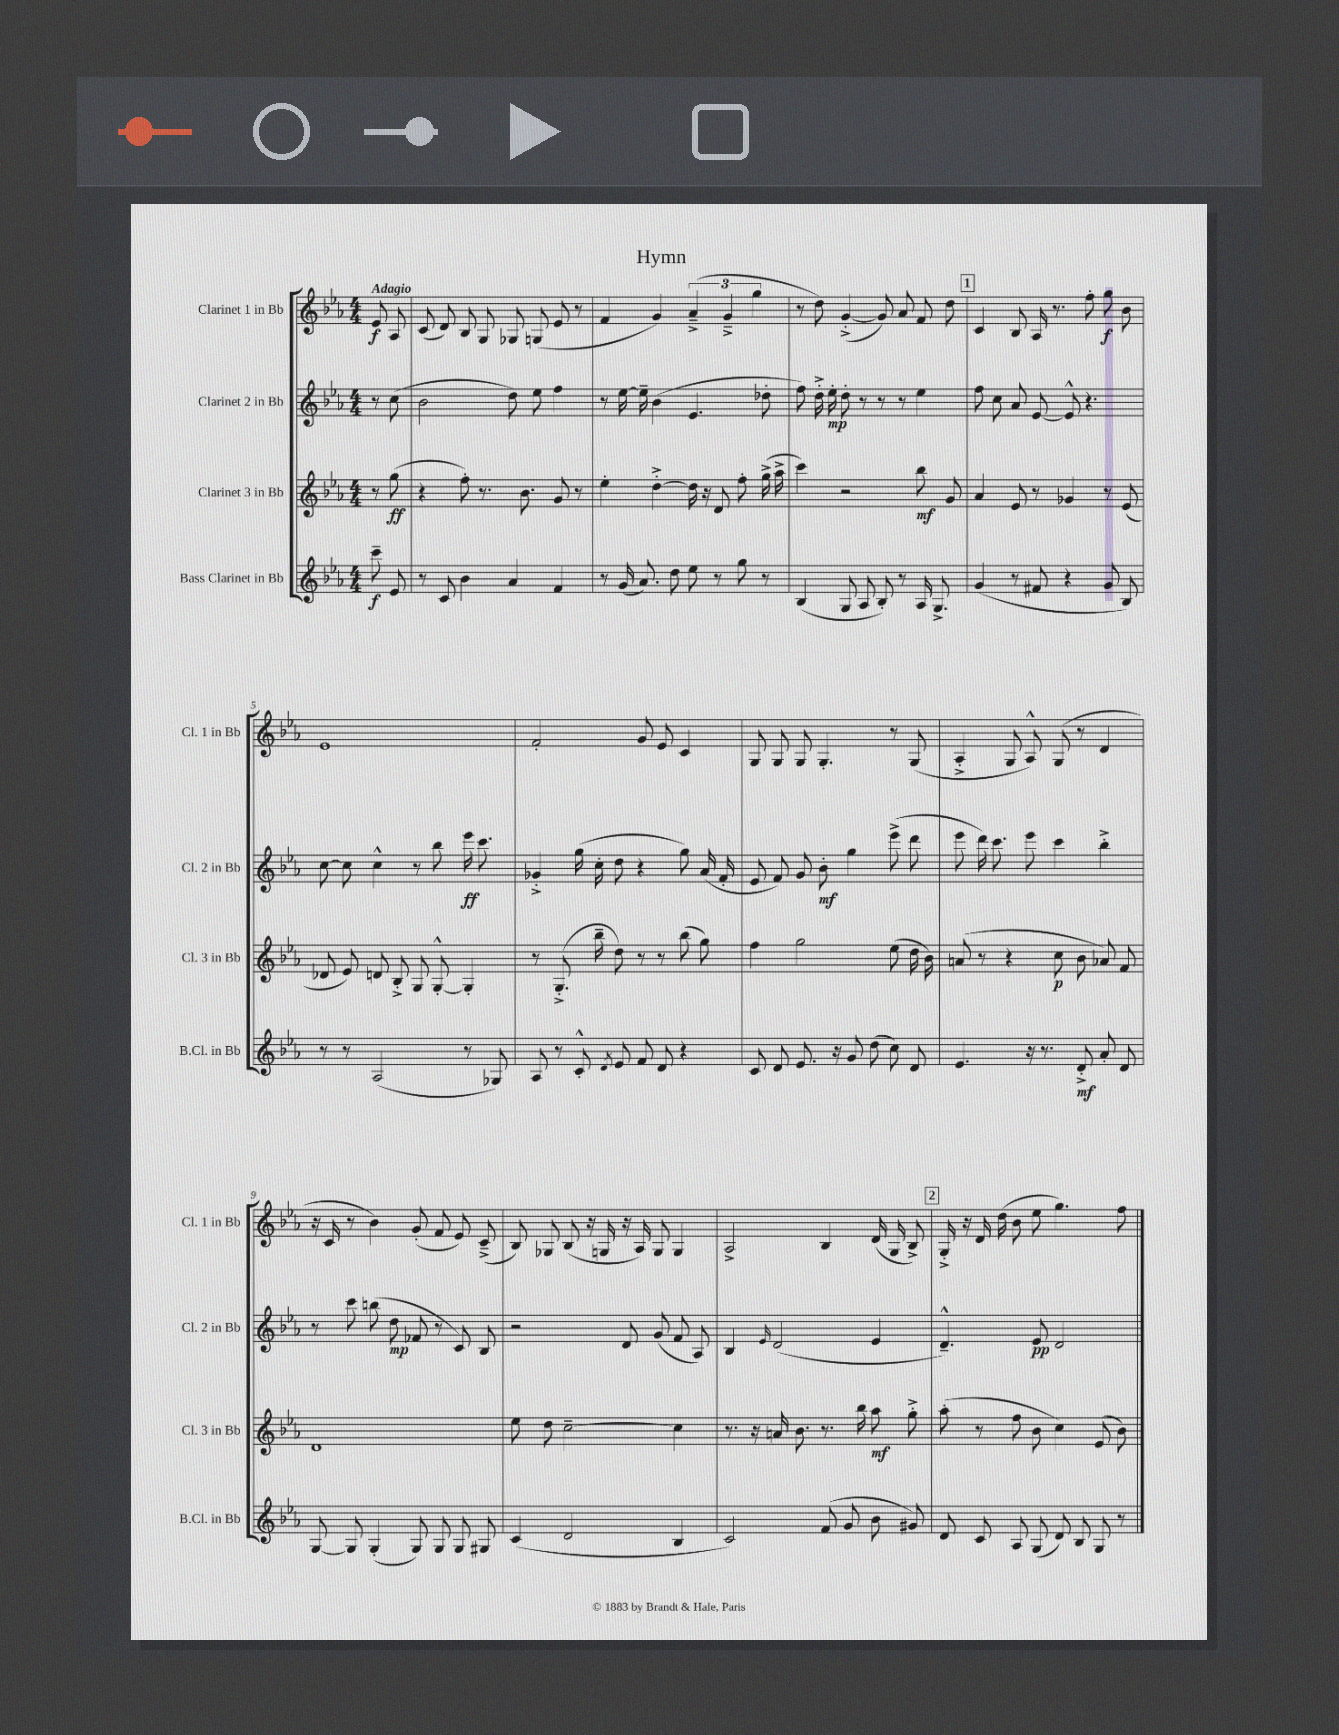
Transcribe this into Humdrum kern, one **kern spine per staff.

**kern	**dynam	**kern	**dynam	**kern	**dynam	**kern	**dynam
*part4	*part4	*part3	*part3	*part2	*part2	*part1	*part1
*staff4	*staff4	*staff3	*staff3	*staff2	*staff2	*staff1	*staff1
*I"Bass Clarinet in Bb	*	*I"Clarinet 3 in Bb	*	*I"Clarinet 2 in Bb	*	*I"Clarinet 1 in Bb	*
*I'B.Cl. in Bb	*	*I'Cl. 3 in Bb	*	*I'Cl. 2 in Bb	*	*I'Cl. 1 in Bb	*
*clefG2	*	*clefG2	*	*clefG2	*	*clefG2	*
*k[b-e-a-]	*	*k[b-e-a-]	*	*k[b-e-a-]	*	*k[b-e-a-]	*
*M4/4	*	*M4/4	*	*M4/4	*	*M4/4	*
=	=	=	=	=	=	=	=
!	!	!	!	!	!	!LO:TX:a:B:t=Adagio	!
8ccc~\	f	8r	.	8r	.	8e-/	f
8e-/	.	(8gg\	ff	(8cc\	.	8A-/	.
=1	=1	=1	=1	=1	=1	=1	=1
8r	.	4r	.	2b-\	.	(8c/	.
8c/	.	.	.	.	.	8d/)	.
4b-\	.	8ff'\)	.	.	.	8B-/	.
.	.	8.r	.	.	.	8G/	.
4a-/	.	.	.	8dd\)	.	8G-X/	.
.	.	8.b-\	.	.	.	.	.
.	.	.	.	8ee-\	.	(8Gn/	.
4f/	.	8g/	.	4ff\	.	8e-/	.
.	.	8r	.	.	.	8r	.
=2	=2	=2	=2	=2	=2	=2	=2
8r	.	4ee-'\	.	8r	.	4f/	.
(16g/	.	.	.	[16ee-\	.	.	.
8.a-/)	.	.	.	16ee-~\]	.	.	.
.	.	[4dd'^\	.	(4b-\	.	4g/)	.
8dd\	.	.	.	.	.	.	.
8ee-\	.	16dd\]	.	4.e-/	.	(6a-~^/	.
.	.	16r	.	.	.	.	.
8r	.	8d/	.	.	.	.	.
.	.	.	.	.	.	6g~^/	.
8gg\	.	8ff'\	.	.	.	.	.
.	.	.	.	.	.	6gg\	.
8r	.	(16gg^\	.	8dd-X'\	.	.	.
.	.	16aa-^\	.	.	.	.	.
=3	=3	=3	=3	=3	=3	=3	=3
(4B-/	.	4ccc\)	.	8ff\)	.	8r	.
.	.	.	.	16dd'^\	.	8dd\)	.
.	.	.	.	16ee-'\	mp	.	.
8G/	.	2r	.	8dd'\	.	([4g'^/	.
8A-/	.	.	.	8r	.	.	.
8B-'/)	.	.	.	8r	.	8g/])	.
8r	.	.	.	8r	.	8a-/	.
16A-/	.	8bb-\	mf	4ee-\	.	8f/	.
8.G^/	.	.	.	.	.	.	.
.	.	8g/	.	.	.	8dd\	.
!!LO:REH:place=s1:t=1
=4	=4	=4	=4	=4	=4	=4	=4
(4g/	.	4a-/	.	8ff\	.	4c/	.
.	.	.	.	8cc\	.	.	.
8r	.	8e-/	.	8a-/	.	8B-/	.
8f#X/	.	8r	.	[8e-/	.	16A-/	.
.	.	.	.	.	.	8.r	.
4r	.	4g-X/	.	8e-^^/]	.	.	.
.	.	.	.	4.r	.	8ff'\	.
8g/	.	8r	.	.	.	8gg\	f
8B-/)	.	(8e-/	.	.	.	8b-\	.
!!LO:LB:g=z
=5	=5	=5	=5	=5	=5	=5	=5
8r	.	8d-X/	.	[8cc\	.	1e-	.
8r	.	8e-/)	.	8cc\]	.	.	.
(2A-/	.	8dn/	.	4cc^^\	.	.	.
.	.	8B-'^/	.	.	.	.	.
.	.	8G/	.	8r	.	.	.
.	.	[8G'^^/	.	8bb-\	.	.	.
8r	.	4G'/]	.	16eee-\	ff	.	.
.	.	.	.	8.ccc\	.	.	.
8G-X/)	.	.	.	.	.	.	.
=6	=6	=6	=6	=6	=6	=6	=6
8A-/	.	8r	.	4g-X'^/	.	2f'/	.
8r	.	(8.G'^/	.	.	.	.	.
8c'^^/	.	.	.	(16gg\	.	.	.
.	.	16bb-~\	.	16cc'\	.	.	.
8qd/	.	.	.	.	.	.	.
8e-/	.	8dd\)	.	8dd\	.	.	.
8f/	.	8r	.	4r	.	8g/	.
8d/	.	8r	.	.	.	8e-/	.
4r	.	(8bb-\	.	8gg\)	.	4c/	.
.	.	8gg\)	.	(16a-/	.	.	.
.	.	.	.	16f'/	.	.	.
=7	=7	=7	=7	=7	=7	=7	=7
8c/	.	4ff\	.	8e-/	.	8G/	.
8d/	.	.	.	8f/)	.	8G/	.
8.e-/	.	2gg\	.	8g/	.	8G/	.
.	.	.	.	8b-'\	mf	4.G'/	.
16r	.	.	.	.	.	.	.
8g/	.	.	.	4gg\	.	.	.
(8dd\	.	.	.	.	.	.	.
8cc\)	.	(8ee-\	.	(8eee-^\	.	8r	.
8d/	.	16dd\	.	8ddd\	.	(8G/	.
.	.	16b-\)	.	.	.	.	.
=8	=8	=8	=8	=8	=8	=8	=8
4.e-/	.	(8an/	.	8eee-\	.	4A-'^/	.
.	.	8r	.	16ddd\)	.	.	.
.	.	.	.	8.ccc\	.	.	.
.	.	4r	.	.	.	8G/	.
16r	.	.	.	8eee-\	.	8A-^^/)	.
8.r	.	.	.	.	.	.	.
.	.	8cc\	p	4ccc\	.	(8G/	.
8d'^/	mf	8b-\	.	.	.	8r	.
8a-'/	.	8a-X/)	.	4bb-'^\	.	4d/	.
8d/	.	8f/	.	.	.	.	.
!!LO:LB:g=z
=9	=9	=9	=9	=9	=9	=9	=9
[8G/	.	1d	.	8r	.	16r	.
.	.	.	.	.	.	16c/	.
8G/]	.	.	.	8ccc\	.	8r	.
(4G'/	.	.	.	(8bbn\	.	4b-\)	.
.	.	.	.	8dd\	mp	.	.
8G/)	.	.	.	8f-X/	.	(8g'/	.
8G/	.	.	.	8r	.	8f/	.
8G/	.	.	.	8c/)	.	8e-/)	.
8G#X/	.	.	.	8B-/	.	(8c~^/	.
=10	=10	=10	=10	=10	=10	=10	=10
(4c/	.	8ee-\	.	2r	.	8B-/)	.
.	.	8dd\	.	.	.	8G-X/	.
2d/	.	[2cc~\	.	.	.	(8B-/	.
.	.	.	.	.	.	16r	.
.	.	.	.	.	.	16Gn/	.
.	.	.	.	8d/	.	16r	.
.	.	.	.	.	.	16A-/)	.
.	.	.	.	(8g/	.	8G/	.
4B-/	.	4cc\]	.	8f/	.	4G/	.
.	.	.	.	8A-/)	.	.	.
=11	=11	=11	=11	=11	=11	=11	=11
2c/)	.	8.r	.	4B-/	.	2A-^/	.
.	.	16r	.	.	.	.	.
.	.	.	.	16qqe-/	.	.	.
.	.	16an/	.	(2d/	.	.	.
.	.	8.b-\	.	.	.	.	.
(8f/	.	8.r	.	.	.	4B-/	.
8g/	.	.	.	.	.	.	.
.	.	16bb-\	.	.	.	.	.
8b-\	.	8aa-\	mf	4e-/	.	(16d/	.
.	.	.	.	.	.	16G/	.
8g#X/)	.	8gg'^\	.	.	.	8B-^/)	.
!!LO:REH:place=s1:t=2
=12	=12	=12	=12	=12	=12	=12	=12
8d/	.	(8aa-'\	.	4.d~^^/)	.	16G'^/	.
.	.	.	.	.	.	16r	.
8c/	.	8r	.	.	.	16d/	.
.	.	.	.	.	.	(16dd\	.
8A-/	.	8ff\	.	.	.	8b-\	.
(8G/	.	8b-\	.	8e-/	pp	8ee-\	.
8d/)	.	4cc\)	.	2d/	.	4.gg\)	.
8B-/	.	.	.	.	.	.	.
8G/	.	(8e-/	.	.	.	.	.
8r	.	8b-\)	.	.	.	8ff\	.
==	==	==	==	==	==	==	==
*-	*-	*-	*-	*-	*-	*-	*-
